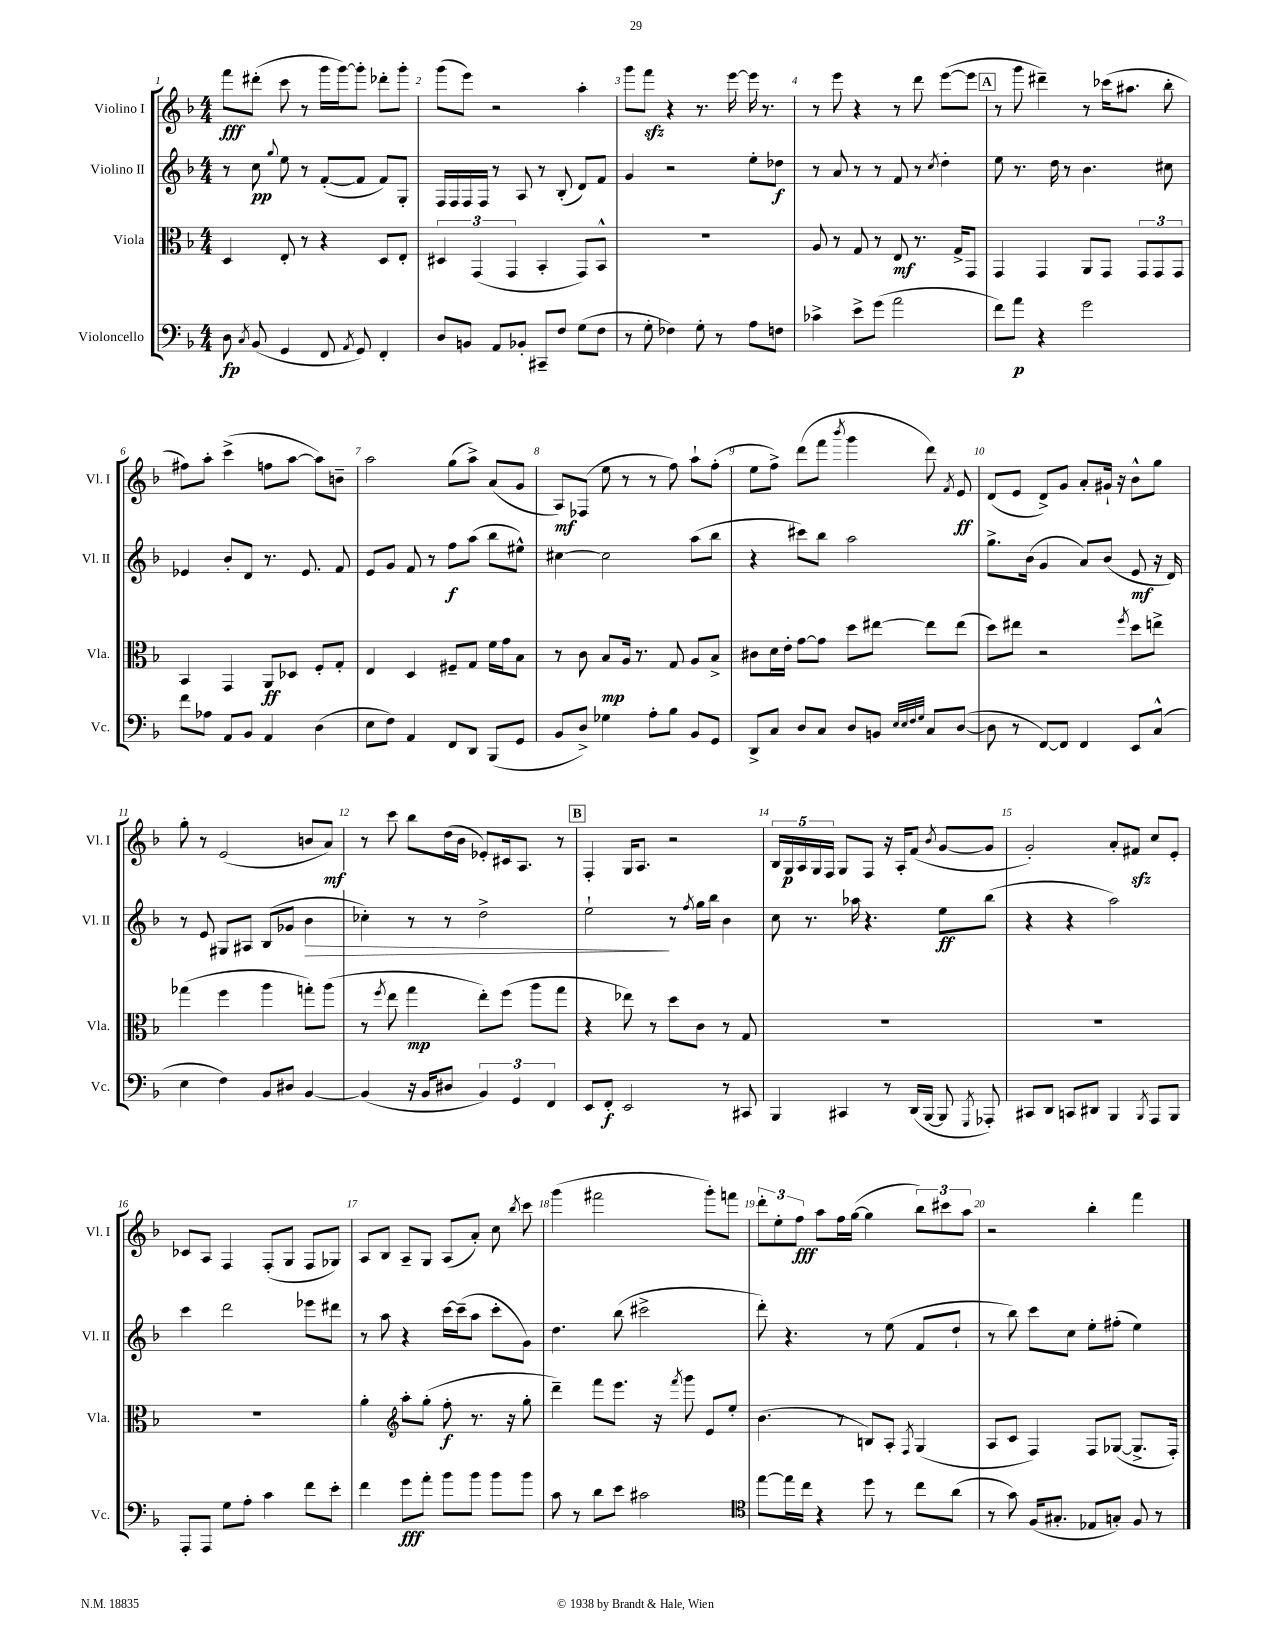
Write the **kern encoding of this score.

**kern	**kern	**kern	**kern
*staff4	*staff3	*staff2	*staff1
*clefF4	*clefC3	*clefG2	*clefG2
*k[b-]	*k[b-]	*k[b-]	*k[b-]
*M4/4	*M4/4	*M4/4	*M4/4
8D\	4D/	8r	8fff\L
8qC/	.	.	.
(8BB-/	.	8cc\	(8ddd#'\J
.	.	8qqgg/	.
4GG/	8E'/	8ee\	8ccc\
.	8r	8r	8r
8FF/	4r	([8f'/L	16ggg\LL
.	.	.	[16ggg\J)
8qAA/	.	.	.
8GG/)	.	8f/]J	8ggg'\]J
4FF'/	8D/L	8f/L)	8ddd-'\L
.	8E'/J	8G'/J	8ggg'\J
=	=	=	=
8D/L	6D#/	16F/LL	(8ggg\L
.	.	16F/	.
8BB/J	.	16F/	8eee\J)
.	(6GG/	.	.
.	.	16F/JJ	.
8AA/L	.	8r	2r
.	6GG/	.	.
8BB-'/J	.	8A/	.
8CC#~/L	4BB-'/	8r	.
8F/J	.	(8B-'/	.
(8G\L	8GG/L)	8d/L)	4aa'\
8F\J	8BB-^^/J	8f/J	.
=	=	=	=
8r	1r	4g/	8ggg\L
8G'\	.	.	8fff\J
4F-\)	.	2r	4r
8G'\	.	.	8.r
8r	.	.	.
.	.	.	[16eee\
8A\L	.	8ee'\L	16eee\]
.	.	.	8.r
8F\J	.	8dd-\J	.
=	=	=	=
4c-^\	8A/	8r	8r
.	8r	8a/	8eee\
8e^\L	8G/	8r	4r
(8g\J	8r	8r	.
2a\	8E/	8f/	8r
.	8.r	8r	8ddd\
.	.	8qcc/	.
.	.	4dd'\	([8eee\L
.	16G^/LK	.	.
.	8GG/J	.	8eee\]J
=	=	=	=
8f\L)	4GG/	8ee\	8r
8a\J	.	8.r	8ggg\
4r	4GG/	.	4ddd#~\)
.	.	16dd\	.
.	.	8r	.
2g\	8AA/L	4.b-\	8r
.	8GG/J	.	(16ccc-\LK
.	.	.	8.aa#\J
.	12GG/L	.	.
.	12GG/	.	.
.	.	8cc#\	8bb-'\
.	12GG/J	.	.
=	=	=	=
8f\L	4BB-/	4e-/	8ff#\L)
8A-\J	.	.	8aa'\J
8AA/L	4GG/	8b-'/L	(4ccc^\
8BB-/J	.	8d/J	.
4AA/	8AA/L	8.r	8ff\L
.	8D-/J	.	[8aa\J
.	.	8.e-/	.
(4D\	8F'/L	.	8aa\]L)
.	8G'/J	8f/	8b~\J
=	=	=	=
8E\L	4E/	8e/L	2aa\
8F\J)	.	8g/J	.
4AA/	4D/	8f/	.
.	.	8r	.
8FF/L	8F#~/L	8ff\L	(8gg\L
8DD/J	8G/J	(8aa\J	8aa^\J)
(8BBB-/L	16f\LL	8bb-\L	(8a/L
.	16g\J	.	.
8GG/J	8B-\J	8ee#^^\J)	8g/J
=	=	=	=
8BB-/L	8r	[4cc#\	8A/L)
8D^/J)	8c\	.	(8F-/J
4G-\	8B-/L	2cc#\]	8ee\
.	16A/Jk	.	8r
.	8.r	.	.
8A'\L	.	.	8r
8B-\J	8G/	.	8ff\)
8BB-/L	8A/L	(8aa\L	8aa`\L
8GG/J	8B-^/J	8bb-\J	(8ff'\J
=	=	=	=
8DD^/L	8c#\L	4r	8ee\L
8C/J	16d\L	.	8ff^\J)
.	16e'\JJ	.	.
8D/L	[8g\L	8ccc#\L)	(8ddd\L
8C/J	8g\]J	8bb-\J	8fff\J
.	.	.	8qbbb-/
8D/L	8dd\L	2aa\	4ggg\
8BB/J	[8ee#\J	.	.
32qqE/LLL	.	.	.
32qqE/	.	.	.
32qqF/	.	.	.
32qqG/JJJ	.	.	.
8C/L	8ee#\]L	.	8ddd\)
.	.	.	8qf/
([8D/J	(8ee#\J	.	8e/
=	=	=	=
8D\]	8dd\L)	8.gg^\L	(8d/L
8r	8ee#\J	.	8e/J
.	.	(16b-\Jk	.
[8FF/L)	2r	4g/	8d^/L)
8FF/]J	.	.	8g/J
4FF/	.	8a/L)	8a'/L
.	.	(8b-/J	16g#`/Jk
.	.	.	16r
.	8qff/	.	.
8EE/L	8dd\L	8e/	8b-^^\L
(8C^^/J	8ee^\J	16r	8gg\J
.	.	16d/)	.
=	=	=	=
4E\	(4gg-\	8r	8gg'\
.	.	8e/	8r
4F\)	4ff\	8G#/L	(2e/
.	.	8A#/J	.
8BB-/L	4aa\	(8B-/L	.
8D#/J	.	8g-/J	.
[4BB-/	8gg'\L)	4b-\	8b/L
.	(8aa\J	.	8a/J)
=	=	=	=
(4BB-/]	8r	4cc-'\)	8r
.	8qff/	.	.
.	8ee\	.	8ccc\
16r	4gg\	8r	8bb-\L
16BB-/LK	.	.	.
8D#/J	.	8r	(16dd\L
.	.	.	16b-\JJ
6BB-/)	8ee'\L)	2dd^\	8e-'/L)
.	(8ff\J	.	16c#/k
6GG/	.	.	.
.	.	.	8.A/J
.	8aa\L	.	.
6FF/	.	.	.
.	8gg\J	.	8r
=	=	=	=
8EE/L	4r	2ee`\	4F'/
8FF'/J	.	.	.
2EE/	8ee-\)	.	16G/LK
.	.	.	8.A/J
.	8r	.	.
.	8dd\L	8r	2r
.	.	8qff/	.
.	8c\J	16gg\LL	.
.	.	16bb-\JJ	.
8r	8r	4b-\	.
8CC#/	8G/	.	.
=	=	=	=
4BBB-/	1r	8cc\	20B-/LL
.	.	.	20G/
.	.	.	20A/
.	.	8.r	.
.	.	.	20G/
.	.	.	20F/JJ
4CC#/	.	.	8G/L
.	.	16aa-\	.
.	.	4.r	8F/J
8r	.	.	16r
.	.	.	16A'/LK
(16DD/LL	.	.	(8f/J
[16BBB-/JJ	.	.	.
.	.	.	8qb-/
8BBB-/]	.	8ee\L	[8g/L
8qGGG/	.	.	.
8AAA-'/)	.	(8bb-\J	8g/]J
=	=	=	=
8CC#/L	1r	4r	2g'/)
8DD/J	.	.	.
8CC/L	.	4r	.
8DD#/J	.	.	.
4BBB-/	.	2aa\)	8a'/L
.	.	.	8f#/J
8qBBB-/	.	.	.
8AAA/L	.	.	8cc/L
8BBB-/J	.	.	8e'/J
=	=	=	=
8AAA'/L	1r	4ccc\	8c-/L
8AAA/J	.	.	8A/J
8G\L	.	2ddd\	4F/
8A'\J	.	.	.
4c\	.	.	(8F'/L
.	.	.	8G/J
8f\L	.	8eee-\L	8F/L
8e'\J	.	8ddd#\J	8G-/J)
=	=	=	=
4f\	4a'\	8r	8A/L
.	.	8aa\	8B-/J
*	*clefG2	*	*
8g\L	8aa'\L	4r	8A~/L
8a'\J	(8gg'\J	.	8G/J
8b-\L	8ff'\	[16ccc\LL	(8A/L
.	.	(16ccc~\]J	.
8b-\J	8.r	8aa\J	8a'/J)
8b-\L	.	8ccc'\L	8cc\
.	16r	.	.
.	.	.	8qbb-/
8b-\J	8gg'\	8g\J)	8ccc\
=	=	=	=
8c\	4ddd~\)	4.dd\	(4ggg\
8r	.	.	.
8d\L	8fff\L	.	2fff#\
8e\J	8.eee\J	(8bb-\	.
2c#\	.	2ccc#^\	.
.	16r	.	.
.	8qfff/	.	.
.	8ggg\	.	.
.	8e/L	.	8ggg'\L)
.	8ee'/J	.	8fff\J
=	=	=	=
*clefC4	*	*	*
[8ee\L	(4.b-\	8ddd'\)	12ddd'\L
.	.	.	12ee'\
16ee\]L	.	4.r	.
.	.	.	12ff\J
16cc\JJ	.	.	.
4r	.	.	8aa\L
.	8r	.	16ff\L
.	.	.	([16gg\JJ
8dd\	8B/L)	8r	4gg\]
8r	8A'/J	(8ee\	.
.	8qF/	.	.
8cc\L	(4G/	8f/L	12bb-\L)
.	.	.	12ccc#\
(8a\J	.	8dd`/J	.
.	.	.	12aa\J
=	=	=	=
8r	8A/L	8r	2r
8g\)	8c/J	8bb-\)	.
(16F/LK	4F/)	8ccc\L	.
8.G#'/J	.	.	.
.	.	8cc\J	.
8E-/L	8F/L	8ee'\L	4bb-'\
8G'/J)	([8G-/J	(8ff#'\J	.
8F/	8.G-^/]L	4ee\)	4fff\
8r	.	.	.
.	16F'/Jk)	.	.
==	==	==	==
*-	*-	*-	*-
